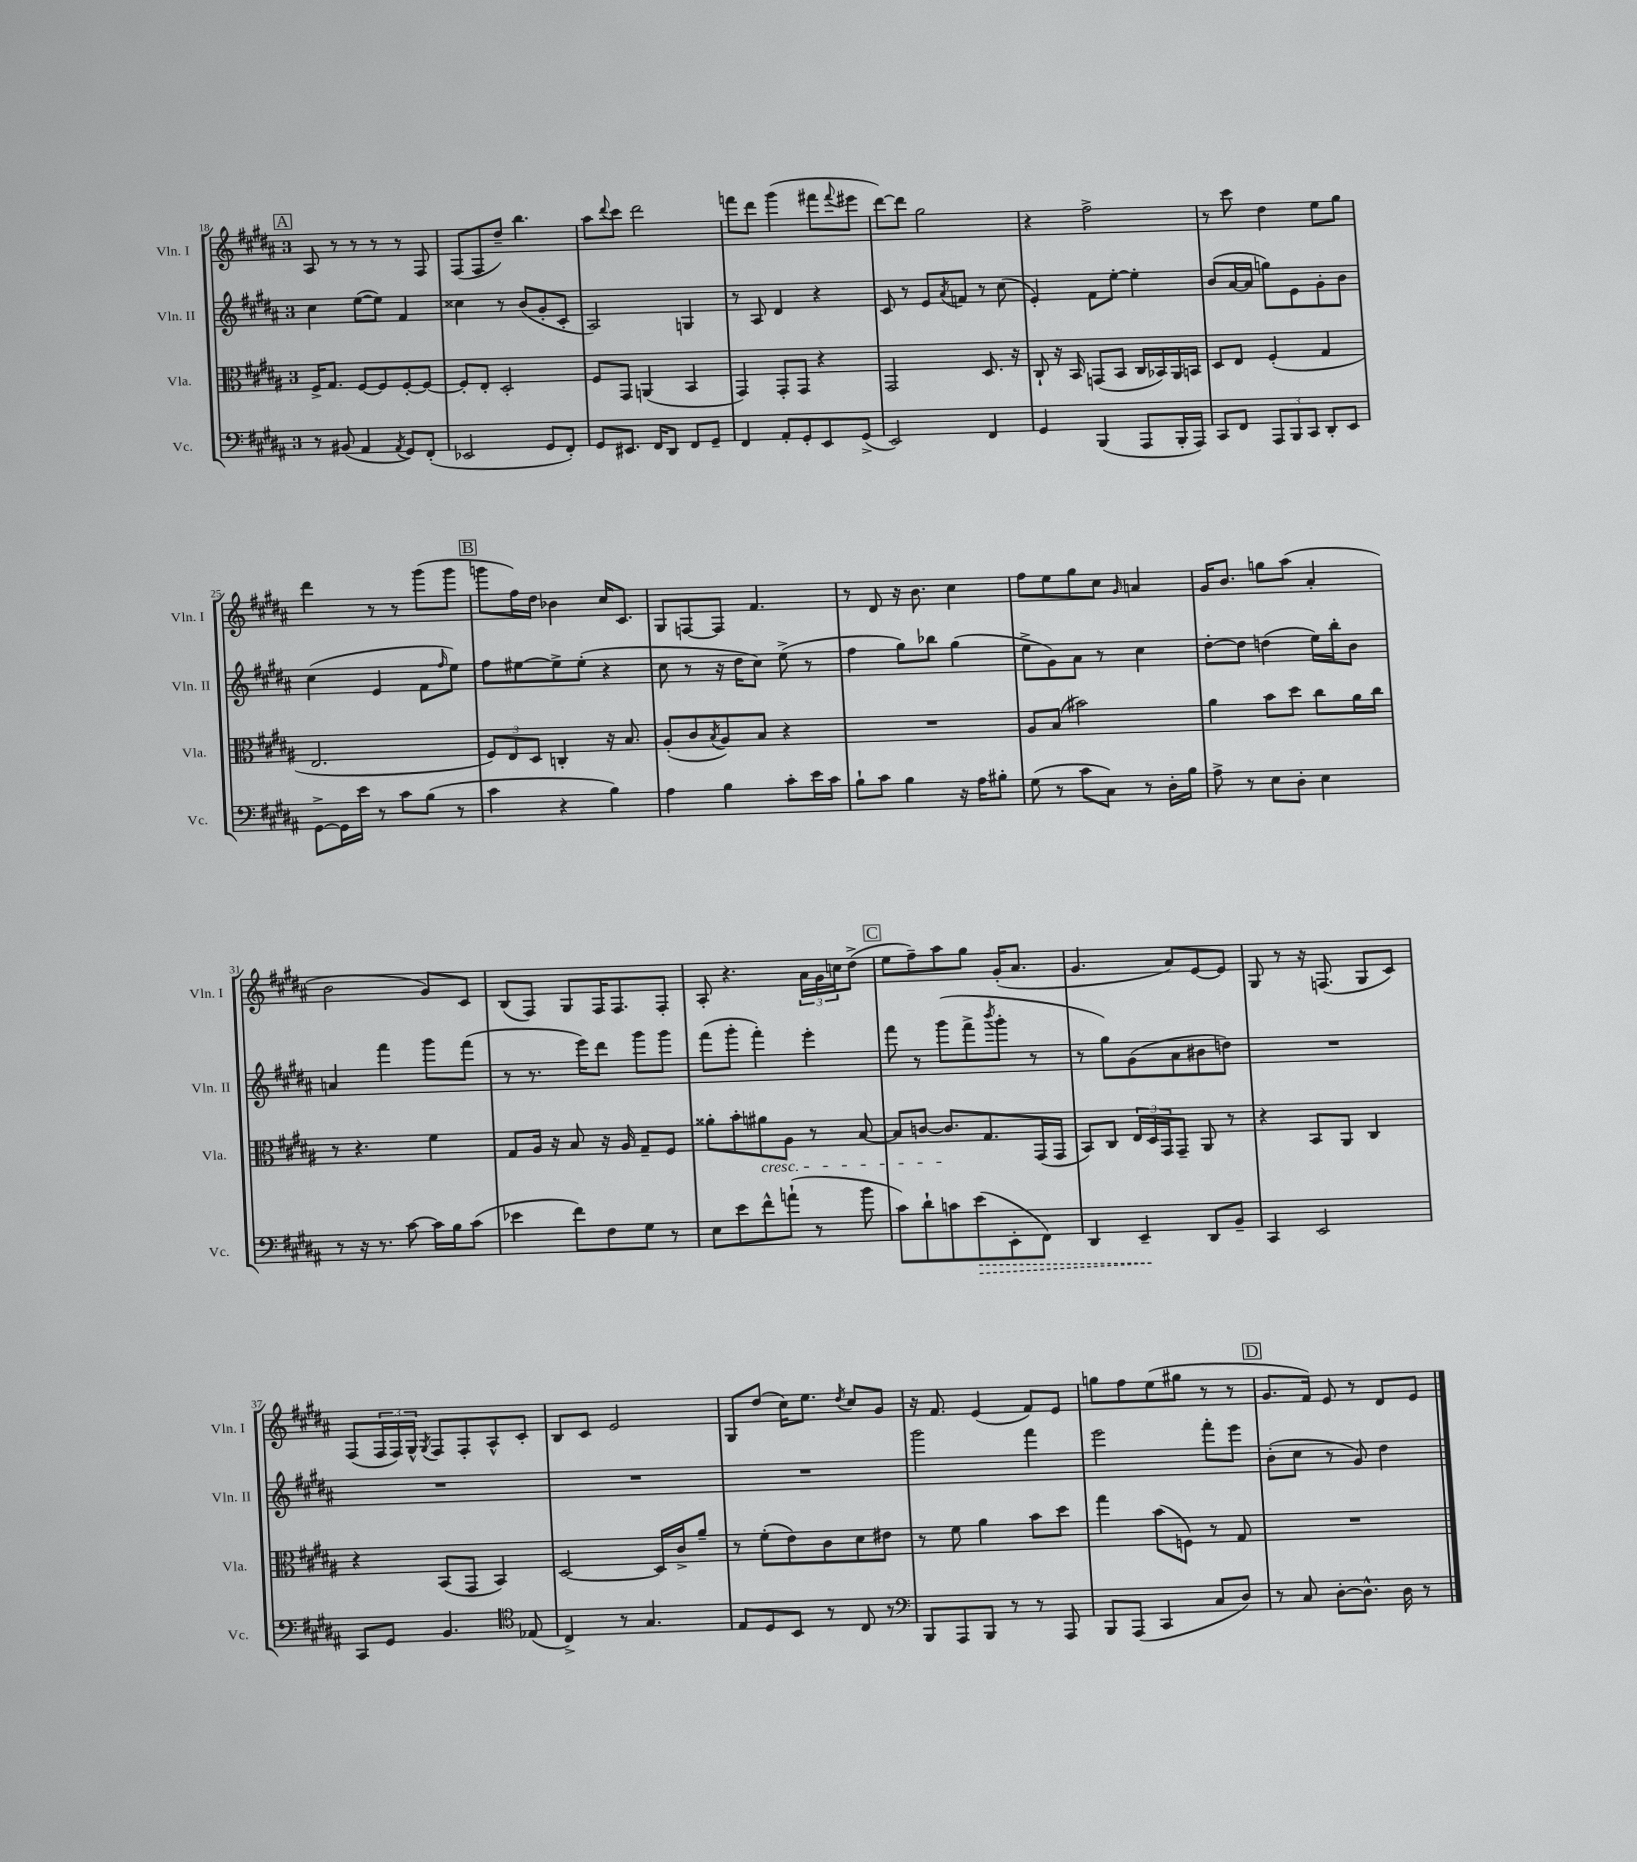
<<
\new StaffGroup <<
\new Staff = "s0" \with { instrumentName = "Vln. I" shortInstrumentName = "Vln. I" } {
    \clef treble \key b \major \once \override Staff.TimeSignature.style = #'single-digit \time 3/4
    \mark \markup { \box "A" } ais8 r8 r8 r8 r8 fis8 |
    fis8( fis8 dis''8--) b''4. |
    ais''8 \appoggiatura { dis'''8 } cis'''8 dis'''2 |
    f'''8 dis'''8 gis'''4( fis'''8 \appoggiatura { fis'''8 } eis'''8 |
    dis'''8~) dis'''8 gis''2 |
    r4 fis''2-> |
    r8 cis'''8 dis''4 e''8 gis''8 |
    dis'''4 r8 r8 gis'''8( gis'''8 |
    \mark \markup { \box "B" } g'''8 fis''16) dis''16 bes'4 cis''16 cis'8. |
    gis8 f8~ f8 fis'4. |
    r8 dis'8 r16 b'8. cis''4 |
    fis''8 e''8 gis''8 cis''8 \grace { gis'16 } a'4 |
    gis'16 b'8. g''8 ais''8( ais'4-. |
    b'2 gis'8) cis'8 |
    b8( fis8) gis8 fis16 fis8. fis8-. |
    ais8-. r4. \tuplet 3/2 { ais'16 gis'16 c''16 } dis''8->( |
    \mark \markup { \box "C" } e''8 fis''8--) ais''8 gis''8 gis'16-.( ais'8. |
    gis'4. ais'8) e'8~ e'8 |
    gis8 r8 r16 f8.( gis8 cis'8) |
    fis8( \tuplet 3/2 { fis16 fis16) gis16-^ } \acciaccatura { gis8 } fis8 fis8-. ais8-^ cis'8-. |
    b8 cis'8 e'2 |
    gis8 dis''8( cis''16) e''8. \acciaccatura { dis''8 } cis''8 gis'8 |
    r16 fis'8. e'4( fis'8) e'8 |
    g''8 fis''8 e''8( gis''8 r8 r8 |
    \mark \markup { \box "D" } gis'8. fis'16) e'8 r8 dis'8 e'8 \bar "|." |
}
\new Staff = "s1" \with { instrumentName = "Vln. II" shortInstrumentName = "Vln. II" } {
    \clef treble \key b \major \once \override Staff.TimeSignature.style = #'single-digit \time 3/4
    \mark \markup { \box "A" } cis''4 e''8~( e''8) fis'4 |
    cisis''4 r8 b'8( gis'8-. cis'8-. |
    ais2) g4 |
    r8 ais8 dis'4 r4 |
    cis'8 r8 e'8 \acciaccatura { ais'8 } f'8 r8 cis''8( |
    e'4-.) fis'8 e''8~-. e''4-. |
    b'8( ais'16~ ais'16 g''8) e'8 gis'8-. b'8 |
    cis''4( e'4 fis'8 \grace { fis''16 } e''8) |
    \mark \markup { \box "B" } fis''8 eis''8~ eis''8-> eis''8-.( r4 |
    cis''8 r8 r16 dis''16 cis''8) e''8->( r8 |
    fis''4 gis''8) bes''8 gis''4( |
    e''8-> gis'8) ais'8 r8 cis''4 |
    dis''8~-. dis''8 d''4( e''16) b''16-. b'8 |
    a'4 fis'''4 gis'''8 fis'''8( |
    r8 r8. e'''16) dis'''8 gis'''8 gis'''8 |
    fis'''8( gis'''8-. fis'''4-.) e'''4-. |
    \mark \markup { \box "C" } fis'''8 r8 gis'''8( fis'''8-> \acciaccatura { b'''8 } gis'''8-. r8 |
    r8 gis''8) gis'8( ais'8 bis'8 d''8) |
    R2. |
    R2. |
    R2. |
    R2. |
    gis'''2 fis'''4 |
    e'''2 fis'''8-. e'''8 |
    \mark \markup { \box "D" } b'8-.( cis''8 r8 gis'8) dis''4 \bar "|." |
}
\new Staff = "s2" \with { instrumentName = "Vla." shortInstrumentName = "Vla." } {
    \clef alto \key b \major \once \override Staff.TimeSignature.style = #'single-digit \time 3/4
    \mark \markup { \box "A" } fis16-> gis8. fis8~ fis8 fis8~-. fis8~ |
    fis8-. e8-. dis2-. |
    fis8 gis,8 a,4( b,4 |
    gis,4) gis,8-. gis,8 r4 |
    gis,2 dis8. r16 |
    cis8-! r16 b,16 g,8( b,8 cis16 bes,16) ais,16 b,16 |
    dis8 e8 fis4-.( gis4 |
    e2. |
    \mark \markup { \box "B" } \tuplet 3/2 { fis8) e8 dis8 } c4-. r16 b8. |
    ais8-.( cis'8 \acciaccatura { b8 } ais8) b8 r4 |
    R2. |
    ais8 b8( bis'2) |
    ais'4 b'8 dis''8 cis''8 ais'16 cis''16 |
    r8 r4. fis'4 |
    gis8 ais16 r16 b8 r16 ais16 gis8-- fis8 |
    aisis'8-. b'8-. ais'8\cresc ais8 r8 b8~ |
    \mark \markup { \box "C" } b8 c'8~ c'8.\! gis8. gis,16( gis,16 |
    b,8) cis8 \tuplet 3/2 { e16 dis16 gis,16 } gis,8-- ais,8 r8 |
    r4 b,8 ais,8 cis4 |
    r4 b,8( gis,8 b,4) |
    dis2~ dis16 cis'16-> ais'8-- |
    r8 fis'8-.( e'8) cis'8 dis'8 eis'8 |
    r8 fis'8 ais'4 b'8 dis''8 |
    gis''4 b'8( f8) r8 gis8 |
    \mark \markup { \box "D" } R2. \bar "|." |
}
\new Staff = "s3" \with { instrumentName = "Vc." shortInstrumentName = "Vc." } {
    \clef bass \key b \major \once \override Staff.TimeSignature.style = #'single-digit \time 3/4
    \mark \markup { \box "A" } r8 bis,8( ais,4 \acciaccatura { ais,8 } gis,8) fis,8-.( |
    ees,2 gis,8 fis,8-.) |
    gis,8 eis,8. fis,16 dis,8 fis,8 gis,8-- |
    fis,4 ais,8-. gis,8-. e,8 gis,8->( |
    e,2) fis,4 |
    gis,4 b,,4( ais,,8 b,,16-. ais,,16) |
    cis,8 fis,8 \tuplet 3/2 { ais,,8 b,,8 cis,8 } dis,8-. e,8 |
    gis,8~-> gis,16 e'16 r8 cis'8 b8( r8 |
    \mark \markup { \box "B" } cis'4 r4 b4) |
    ais4 b4 cis'8-. e'16 cis'16 |
    b8-! cis'8 b4 r16 ais16 bis8-. |
    gis8( r8 cis'8 cis8) r8 dis16-. b16 |
    ais8-> r8 e8 dis8-. e4 |
    r8 r16 r8. cis'8~ cis'16 b16 cis'8( |
    ees'4 fis'8) fis8 gis8 r8 |
    e8 e'8 fis'8-^ a'8-!( r8 b'8 |
    \mark \markup { \box "C" } cis'8) dis'8-! c'8 \once \override Hairpin.style = #'dashed-line e'8\>( e,8-. fis,8) |
    dis,4 e,4--\! dis,8 b,8-- |
    cis,4 e,2 |
    cis,8 gis,8 b,4. \clef tenor ees8( |
    cis4->) r8 gis4. |
    e8 dis8 b,8 r8 cis8 r8 |
    \clef bass b,,8 ais,,8 b,,8 r8 r8 ais,,8 |
    b,,8 ais,,8( cis,4 cis8 dis8) |
    \mark \markup { \box "D" } r8 cis8 dis8~-. dis8.-^ dis16 r8 \bar "|." |
}
>>
>>
\layout { \context { \Score currentBarNumber = #18 } }
